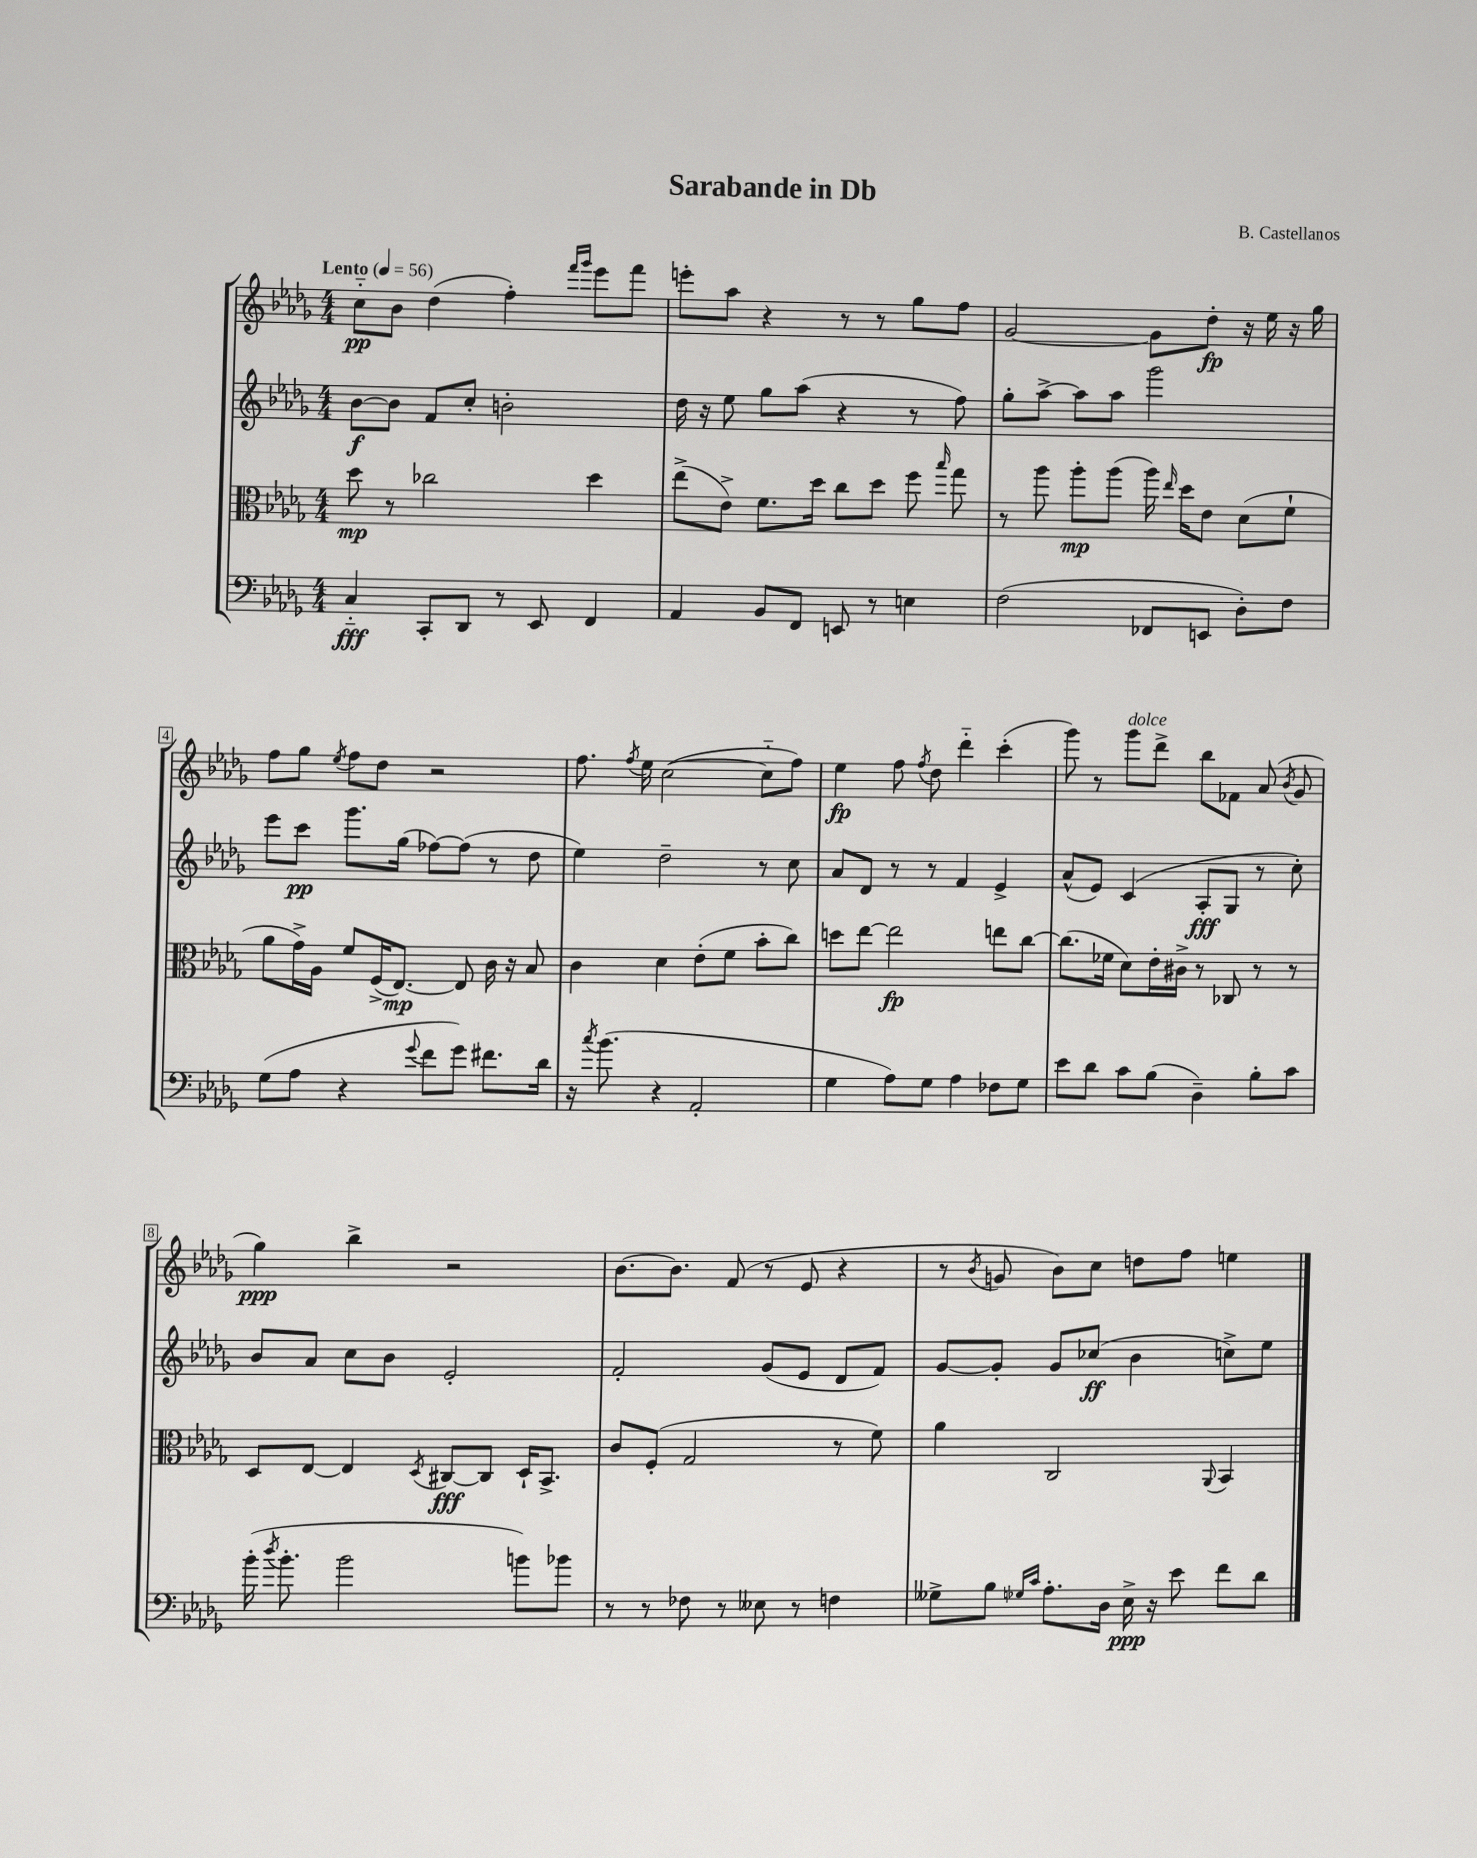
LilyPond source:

\header { title = "Sarabande in Db" composer = "B. Castellanos" }
<<
\new StaffGroup <<
\new Staff = "s0" {
    \clef treble \key des \major \numericTimeSignature \time 4/4 \tempo "Lento" 4 = 56
    \autoBeamOff c''8[-_\pp bes'8] des''4( f''4-.) \grace { f'''16[ ges'''16] } ees'''8[ f'''8] |
    e'''8[-. aes''8] r4 r8 r8 ges''8[ f''8] |
    ges'2~ ges'8[ des''8]-.\fp r16 ees''16 r16 ges''16 |
    f''8[ ges''8] \acciaccatura { ees''8 } f''8[ des''8] r2 |
    f''8. \acciaccatura { f''8 } ees''16 c''2~( c''8[-_ f''8]) |
    ees''4\fp f''8 \acciaccatura { f''8 } des''8 des'''4-_ c'''4-.( |
    ges'''8) r8 ges'''8[^\markup { \italic "dolce" } des'''8]-> bes''8[ fes'8] aes'8( \acciaccatura { bes'8 } ges'8 |
    ges''4\ppp) bes''4-> r2 |
    bes'8.[~ bes'8.] f'8( r8 ees'8 r4 |
    r8 \acciaccatura { bes'8 } g'8 bes'8[) c''8] d''8[ f''8] e''4 \bar "|." |
}
\new Staff = "s1" {
    \clef treble \key des \major \numericTimeSignature \time 4/4
    \autoBeamOff bes'8[~\f bes'8] f'8[ c''8]-. b'2-. |
    des''16 r16 ees''8 ges''8[ aes''8]( r4 r8 f''8) |
    ges''8[-. aes''8]~-> aes''8[ aes''8] ges'''2 |
    ees'''8[ c'''8]\pp ges'''8.[ ges''16]( fes''8[~) fes''8]( r8 des''8 |
    ees''4) des''2-- r8 c''8 |
    aes'8[ des'8] r8 r8 f'4 ees'4-> |
    aes'8[-^( ees'8]) c'4( aes8[-.\fff ges8] r8 c''8-.) |
    bes'8[ aes'8] c''8[ bes'8] ees'2-. |
    f'2-. ges'8[( ees'8] des'8[ f'8]) |
    ges'8[~ ges'8]-. ges'8[ ces''8]\ff( bes'4 c''8[->) ees''8] \bar "|." |
}
\new Staff = "s2" {
    \clef alto \key des \major \numericTimeSignature \time 4/4
    \autoBeamOff des''8\mp r8 ces''2 des''4 |
    ees''8[->( ees'8]->) f'8.[ des''16] c''8[ des''8] f''8 \grace { bes''16 } ges''8 |
    r8 aes''8 aes''8[-.\mp aes''8]( aes''16) \grace { ees''16 } des''16[ ees'8] des'8[( f'8]-! |
    aes'8[ ges'16->) aes16] f'8[ f16->( ees8.]~\mp) ees8 c'16 r16 bes8 |
    c'4 des'4 ees'8[-.( f'8] bes'8[-. c''8]) |
    d''8[ ees''8]~ ees''2\fp e''8[ c''8]~ |
    c''8.[( fes'16] des'8[) ees'16-. cis'16]-> r8 ces8 r8 r8 |
    des8[ ees8]~ ees4 \acciaccatura { des8 } cis8[~\fff cis8] des16[-! bes,8.]-> |
    c'8[ f8]-.( ges2 r8 f'8) |
    aes'4 c2 \appoggiatura { aes,8 } bes,4 \bar "|." |
}
\new Staff = "s3" {
    \clef bass \key des \major \numericTimeSignature \time 4/4
    \autoBeamOff c4-_\fff c,8[-. des,8] r8 ees,8 f,4 |
    aes,4 bes,8[ f,8] e,8 r8 e4 |
    f2( fes,8[ e,8] des8[-.) f8] |
    ges8[( aes8] r4 \appoggiatura { ges'8 } f'8[ ges'8]) fis'8.[ des'16] |
    r16 \acciaccatura { c''8 } bes'8.( r4 aes,2-. |
    ges4 aes8[) ges8] aes4 fes8[ ges8] |
    ees'8[ des'8] c'8[ bes8]( des4--) bes8[-. c'8] |
    bes'16-.( \acciaccatura { des''8 } bes'8.-. bes'2 b'8[) bes'8] |
    r8 r8 fes8 r8 eeses8 r8 f4 |
    geses8[-> bes8] \grace { ges16[ c'16] } aes8.[-. des16] ees16->\ppp r16 ees'8 f'8[ des'8] \bar "|." |
}
>>
>>
\layout { \context { \Score \override BarNumber.stencil = #(make-stencil-boxer 0.1 0.3 ly:text-interface::print) } }
